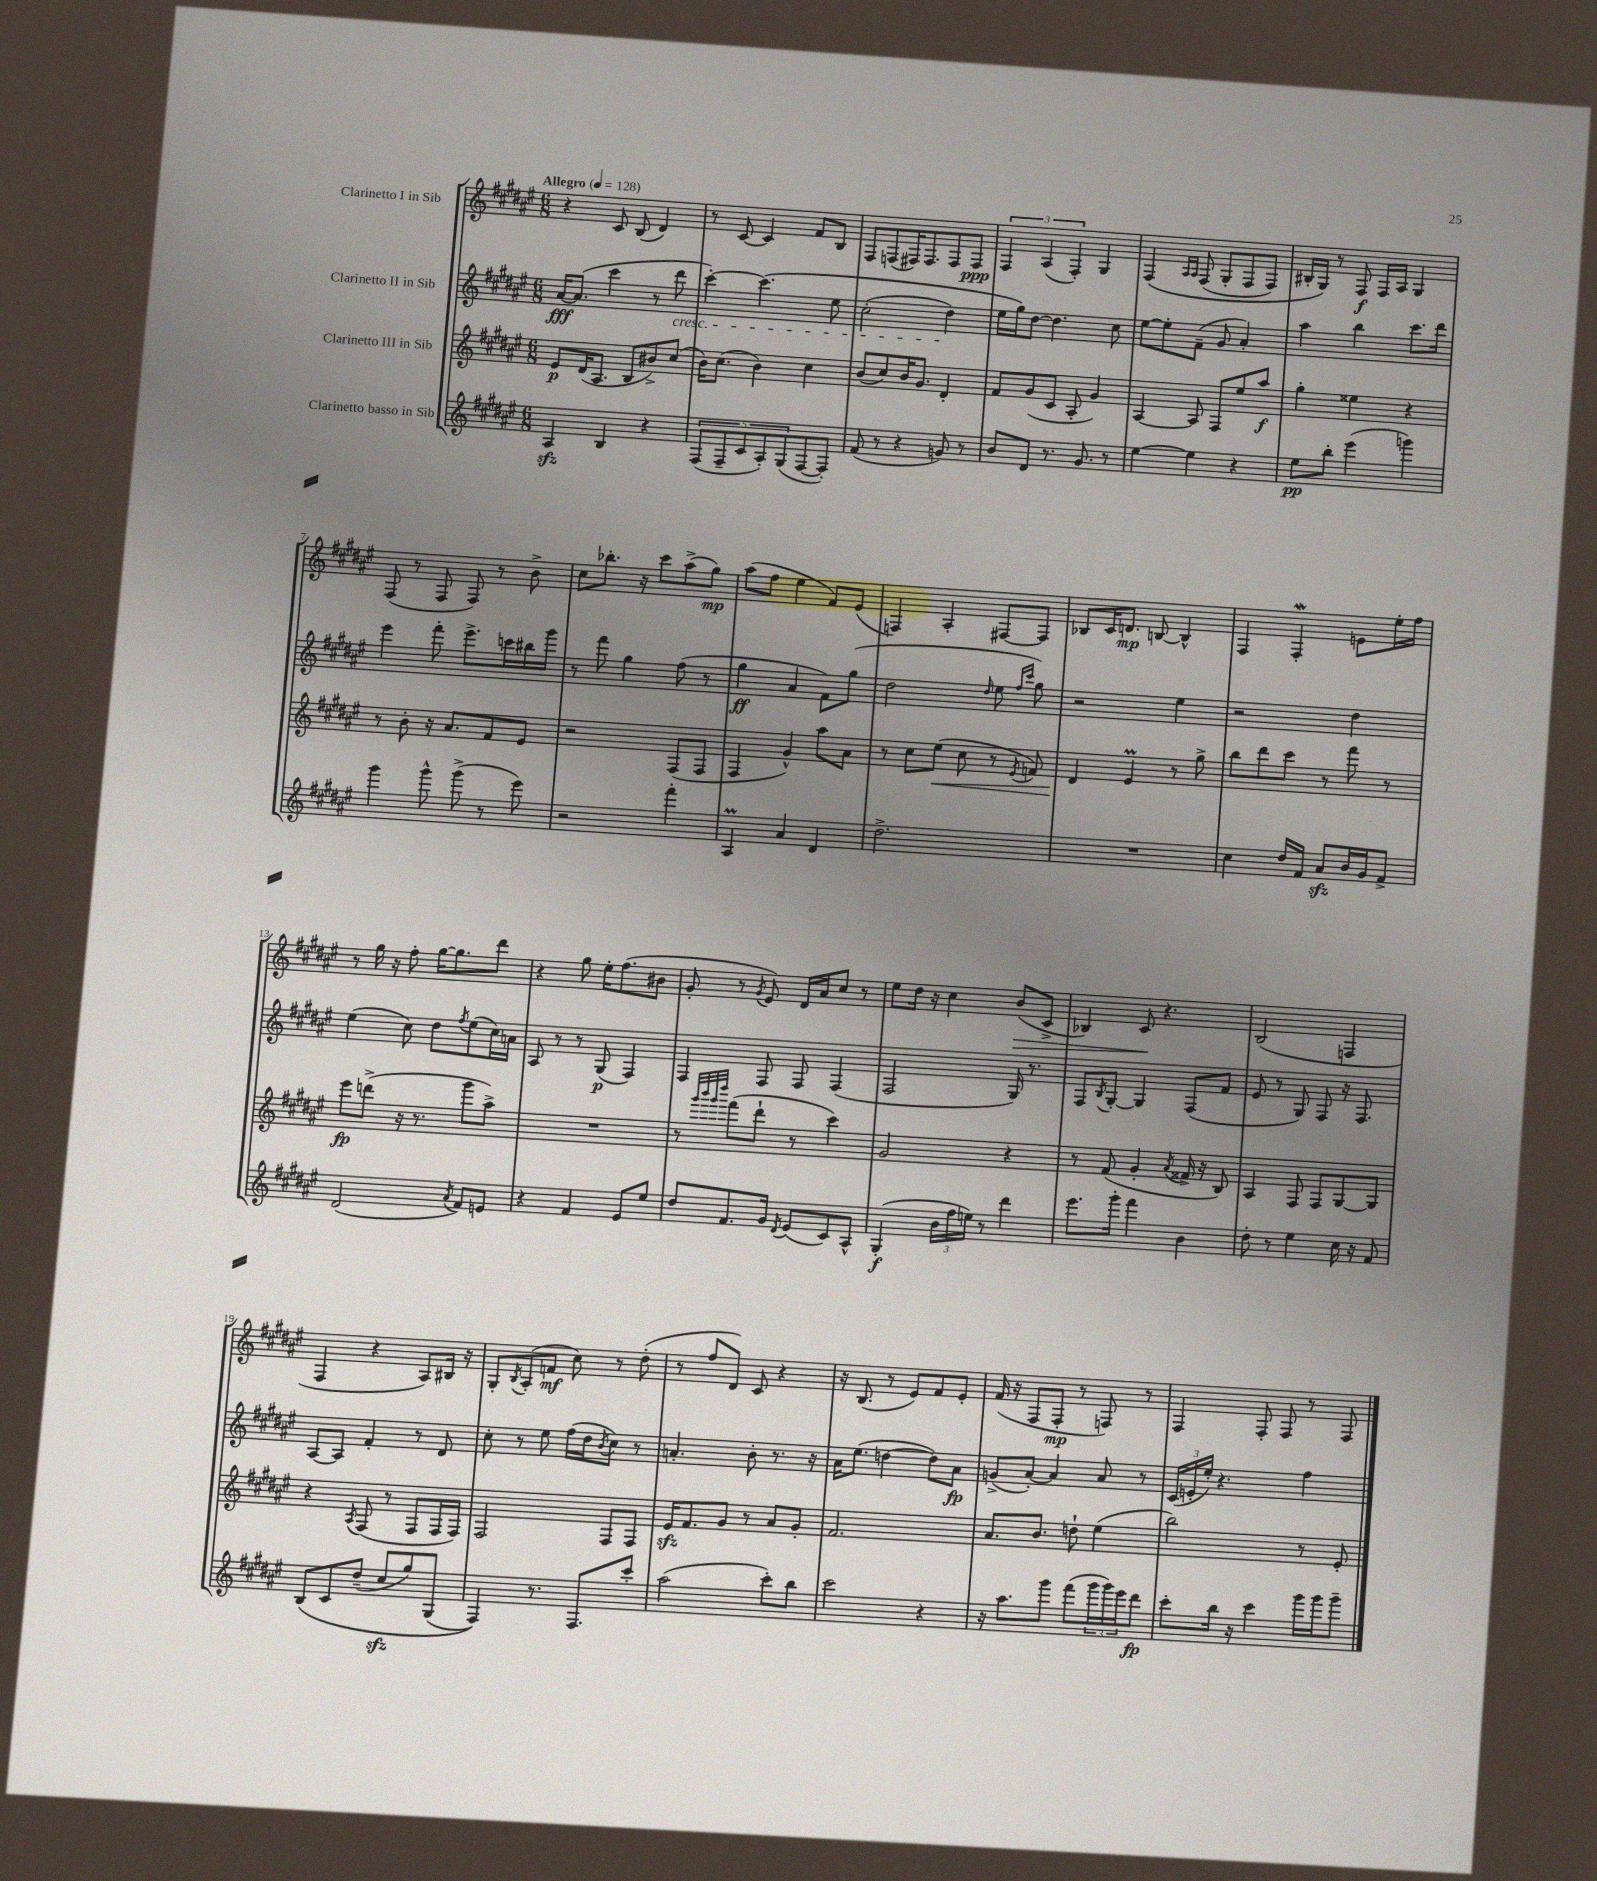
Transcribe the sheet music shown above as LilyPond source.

<<
\new StaffGroup <<
\new Staff = "s0" \with { instrumentName = "Clarinetto I in Sib" } {
    \clef treble \key fis \major \numericTimeSignature \time 6/8 \tempo "Allegro" 4 = 128
    r4 cis'8 b8( dis'4) |
    r8 cis'8~ cis'4 fis'8 b8 |
    fis8 f8( fis16) fis8. fis8 fis8\ppp |
    \tuplet 3/2 { fis4 ais4( fis4-.) } gis4 |
    fis4\( \grace { ais16 ais16 } fis8( gis8-. fis8 fis8) |
    bis16-. gis16\) r8 fis8\f fis16 ais16 gis4 |
    fis8( r8 fis8 fis8) r8 b'8-> |
    cis''8 bes''8.-. r16 cis'''8 ais''8->( gis''8\mp) |
    ais''8( fis''8 eis''4 fis'8) eis'8( |
    f4) ais4-. fis8~ fis8 |
    bes8 cis'16 d'8.\mp b8~ b4-^ |
    fis4 fis4-.\mordent e'8 eis''16-. fis''16 |
    r8 gis''16 r16 fis''8-. gis''16~ gis''8. dis'''8 |
    r4 gis''8 eis''16-. fis''8.( bis'8 |
    gis'8-. r8 \acciaccatura { gis'8 } eis'8) dis'16 ais'16 cis''8 r8 |
    eis''8 dis''16 r16 cis''4 b'8\>( cis'8-> |
    bes4) cis'8\! r4. |
    b2( f4 |
    fis4 r4 ais8) bis16 r16 |
    gis8-. \acciaccatura { b8 } ais8-.( f'8\mf cis''8) r8 dis''8-.( |
    r8 fis''8 dis'8) cis'8 r4 |
    r16 b8.( r8 eis'8) fis'8 eis'8-. |
    fis'16( r16 fis8 fis8-.\mp r8 f8) r8 |
    fis4 fis8-. fis8 r8 fis8 \bar "|." |
}
\new Staff = "s1" \with { instrumentName = "Clarinetto II in Sib" } {
    \clef treble \key fis \major \numericTimeSignature \time 6/8
    ais'16~\fff ais'8.( cis'''4 r8 dis'''8\cresc |
    cis'''4~-.) cis'''4.\( eis''8 |
    cis''2-.( dis''4\!) |
    eis''16 gis''16\) dis''8~ dis''4. cis''8 |
    eis''8~ eis''8-. fis'8--( gis'8 ais'4-.) |
    ais''4 b''4 cis'''8. dis'''16 |
    eis'''4 fis'''8-. eis'''8.-> c'''16 bis''16 gis'''16 |
    r8 fis'''8 gis''4 fis''8( r8 |
    gis''4\ff ais'4 fis'8) gis''8( |
    dis''2 \grace { dis''16 } eis''8 \grace { fis''16 cis'''16 } gis''8) |
    r2 eis''4 |
    r2 dis''4 |
    eis''4( cis''8) dis''8 \acciaccatura { fis''8 } eis''8( cis''16) a'16 |
    ais8 r8 r8 gis8\p( fis4) |
    fis4 fis8 fis8 fis4( |
    fis2 gis16) r8. |
    fis8 \acciaccatura { b8 } gis8~-. gis4 fis8( fis'8 |
    eis'8 r8 gis8) fis8 r16 fis8. |
    ais8~ ais8 fis'4-. r8 dis'8 |
    cis''8-. r8 eis''8 fis''16( dis''16 \acciaccatura { b'8 } cis''8) r8 |
    a'4.-. b'8-. r8. r16 |
    ais'16 eis''8.( d''4~ d''8) ais'8\fp |
    g'8->( ais'8~-.) ais'4 ais'8 r8 |
    \tuplet 3/2 { cis'16( e'16-. eis''16-.) } r4. fis''4 \bar "|." |
}
\new Staff = "s2" \with { instrumentName = "Clarinetto III in Sib" } {
    \clef treble \key fis \major \numericTimeSignature \time 6/8
    eis'8\p dis'16( ais8. b8 bis'8->) cis''8( |
    b'16) cis''8.( b'4) cis''4 |
    b'8( cis''8) b'16 gis'8. dis'4-. |
    fis'8 gis'8( cis'8 ais8-. gis'4) |
    ais4~ ais8 fis8 eis''8 ais''8\f |
    gis''4-. eisis''4 r4 |
    r8 b'8-. r16 ais'8. fis'8 eis'8 |
    r2 fis8( fis8 |
    fis4 gis'4-^) ais''8 ais'8 |
    r8 cis''8 eis''8\<( cis''8 r8 \acciaccatura { eis'8 } f'8) |
    dis'4\! eis'4\prall r8 gis''8-> |
    b''8 dis'''8 cis'''8 r8 fis'''8 r8 |
    eis'''8\fp d'''8->( r16 r8. gis'''8 ais''8->) |
    R2. |
    r8 \grace { gis'''32 b'''32 gis'''32 dis''''32 } fis'''8( dis'''8-! r8 cis'''4) |
    gis'2 r4 |
    r8 fis'8( gis'4-. \acciaccatura { ais'8 } fisis'16-> r16 b8) |
    ais4 fis8 fis8 gis8~ gis8 |
    r4 \acciaccatura { ais8 } fis8( r8 fis8 fis16 fis16) |
    fis2 fis8 fis8 |
    eis'16\sfz fis'8. gis'8 r8 ais'8 gis'8-. |
    fis'2. |
    ais'8. b'8. d''8-! eis''4( |
    b''2) r8 eis'8-. \bar "|." |
}
\new Staff = "s3" \with { instrumentName = "Clarinetto basso in Sib" } {
    \clef treble \key fis \major \numericTimeSignature \time 6/8
    ais4\sfz b4 r4 |
    \tuplet 5/4 { fis8( fis8-- cis'8 ais8-.) gis8( } fis8~ fis8-.) |
    fis'8( r8 r4 g'8) r8 |
    b'8 dis'8 r8. gis'8. r8 |
    eis''4~ eis''4 r4 |
    eis''8\pp b''8-. eis'''4( g'''4) |
    gis'''4 gis'''8-^ gis'''8->( r8 eis'''8) |
    r2 fis'''4-. |
    ais4\prall ais'4 dis'4 |
    dis''2.-> |
    R2. |
    cis''4 dis''16 fis'16 ais'8\sfz b'16 gis'16 fis'8-> |
    dis'2( \acciaccatura { ais'8 } fis'8) e'8 |
    r4 fis'4 eis'8 eis''8 |
    dis''8 fis'8. gis'16 \acciaccatura { dis'8 } eis'8( cis'8) ais8-^ |
    gis4-.\f( \tuplet 3/2 { b'16 fis''16 e''16) } r8 dis'''4 |
    eis'''8. gis'''16-. fis'''4 b'4 |
    dis''8-. r8 eis''4 cis''16 r16 fis'8 |
    b8\( cis'8 dis''8--( cis''8\sfz gis''8) gis8( |
    fis4)\) r8. fis8. cis'''8-. |
    ais''2( cis'''8-.) b''8 |
    cis'''2 r4 |
    r16 ais''8. gis'''8 fis'''8( \tuplet 3/2 { gis'''16 gis'''16) eis'''16 } dis'''8\fp |
    cis'''8-. b''16 r16 cis'''4 gis'''16 gis'''16 gis'''8-- \bar "|." |
}
>>
>>
